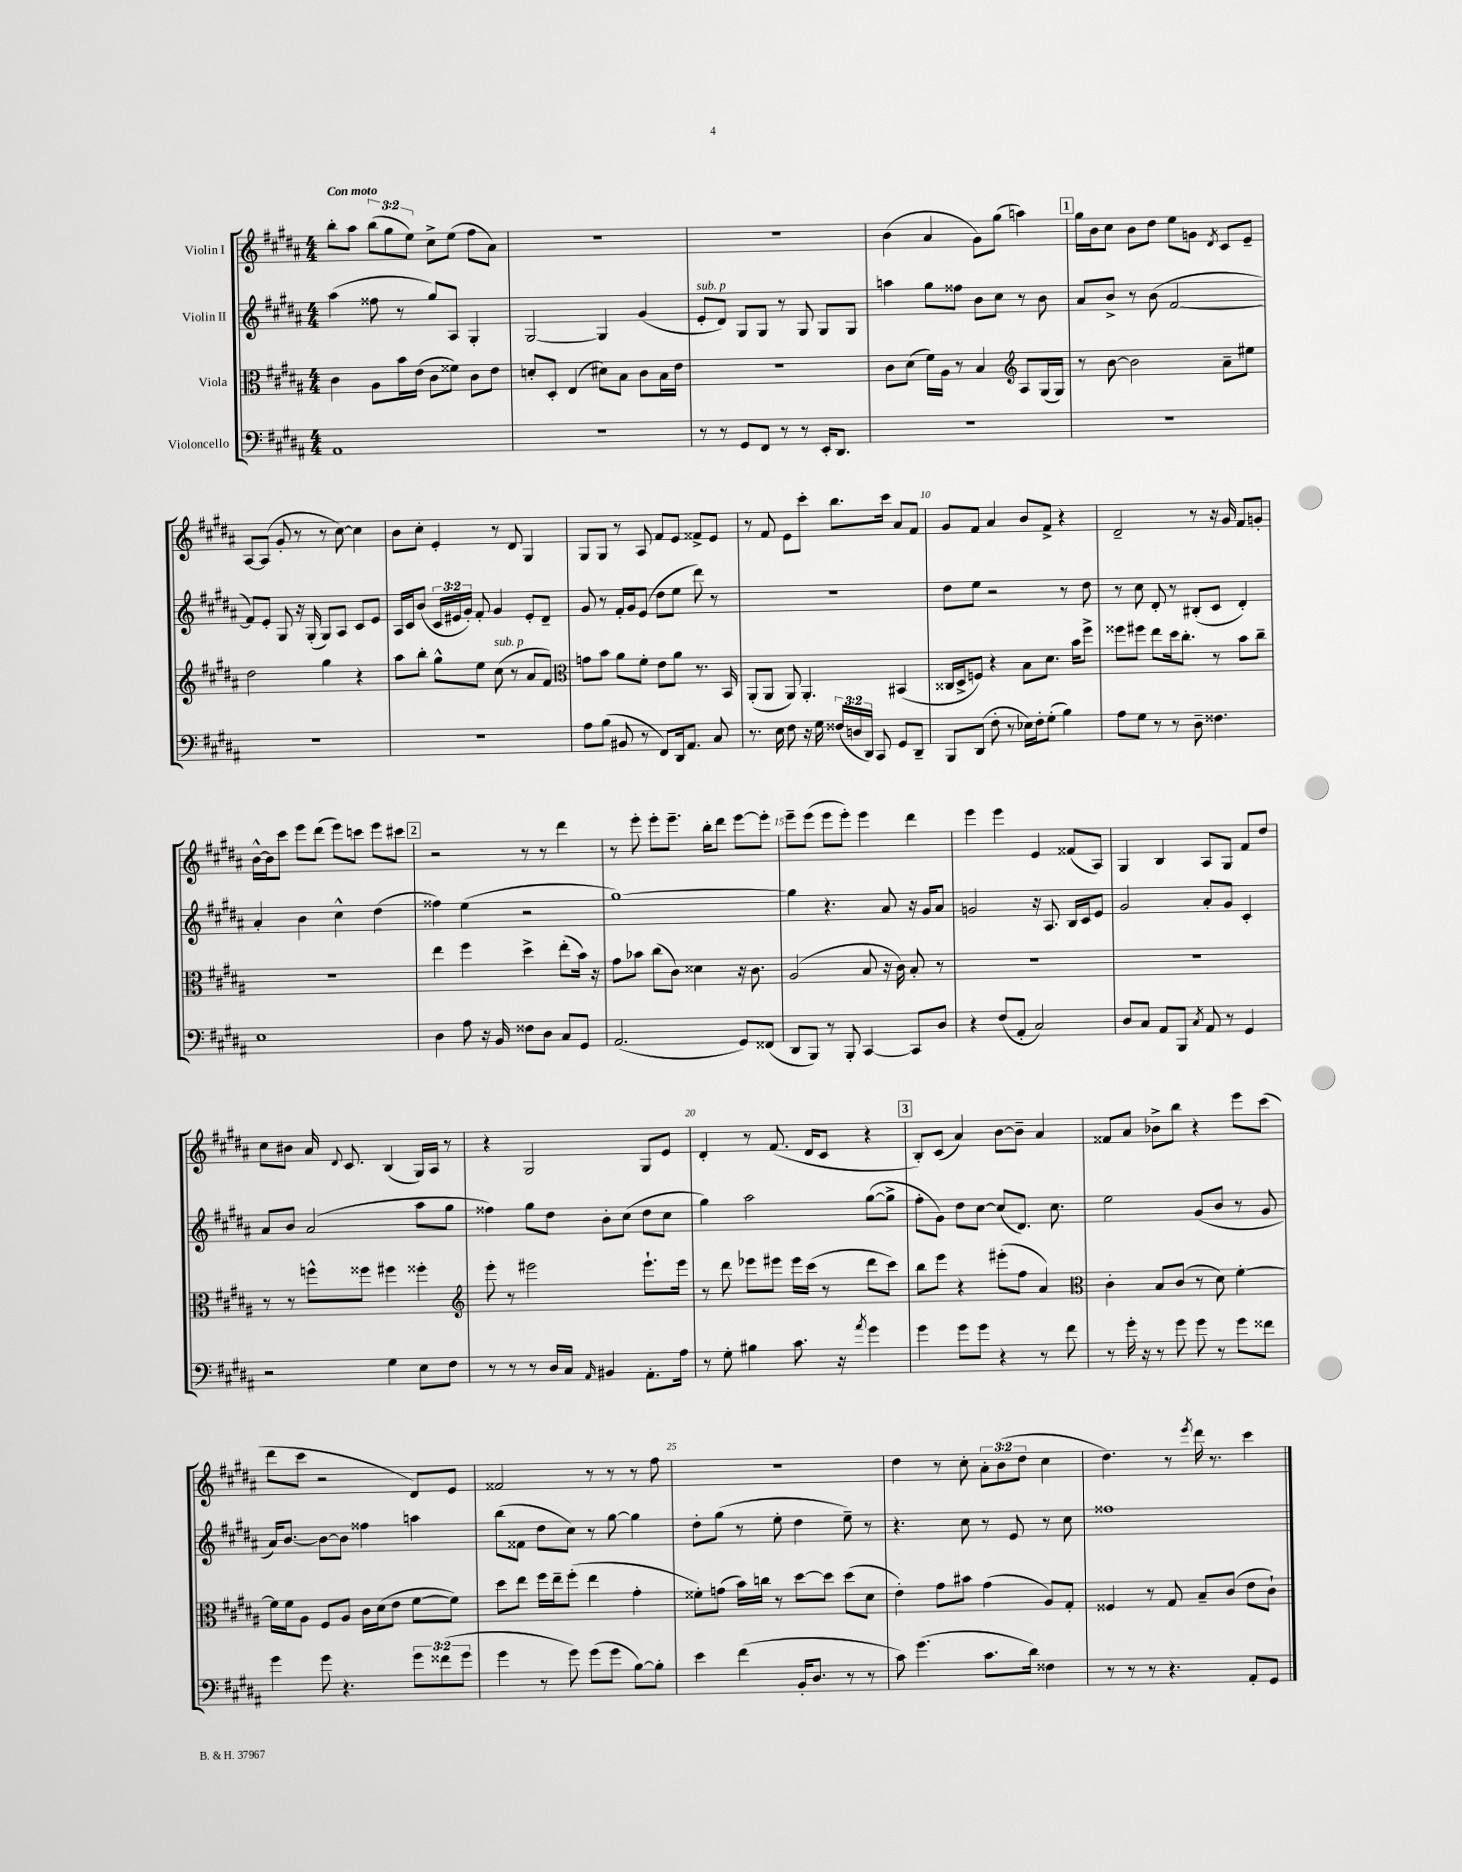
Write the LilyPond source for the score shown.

<<
\new StaffGroup <<
\new Staff = "s0" \with { instrumentName = "Violin I" } {
    \clef treble \key b \major \numericTimeSignature \time 4/4 \override Staff.TupletNumber.text = #tuplet-number::calc-fraction-text \tempo "Con moto"
    \autoBeamOff b''8[-. ais''8] \tuplet 3/2 { b''8[( gis''8 e''8]) } cis''8[-> e''8]( fis''8[ ais'8]) |
    R1 |
    r1 |
    b'4( ais'4 gis'8[) gis''8]( a''4) |
    \mark \markup { \box "1" } gis''16[ b'16 cis''8] b'8[ dis''8] e''8[ g'8] \acciaccatura { dis'8 } cis'8[ e'8]-- |
    ais8[~ ais8]( gis'8-. r8 r8 cis''8~) cis''4 |
    b'8[ cis''8]-. e'4-. r8 dis'8 gis4 |
    gis8[ gis8] r8 ais8 fis'8[ e'8] fisis'8[-> e'8] |
    r8 fis'8 e'8[ cis'''8]-. b''8.[ cis'''16] ais'8[ fis'8] |
    gis'8[ fis'8] ais'4 b'8[ fis'8]-> r4 |
    dis'2-- r8 r16 gis'16 fis'8[ g'8]-. |
    b'16[~-^ b'16 cis'''8] e'''8[ dis'''8]( e'''8[) c'''8] e'''8[ cis'''8] |
    \mark \markup { \box "2" } r2 r8 r8 dis'''4 |
    r8 e'''8-. e'''8[-. e'''8.]-- b''16[-. dis'''8] e'''8[~ e'''8]-. |
    e'''8[-- e'''8]( e'''8[ e'''8]-.) e'''4 dis'''4 |
    e'''4 e'''4 e'4 fisis'8[( ais8]) |
    gis4 b4 ais8[ gis8] fis'8[ dis''8] |
    cis''8[ bis'8] ais'16 \appoggiatura { dis'8 } cis'8. b4( gis16[) ais16] r8 |
    r4 gis2 gis8[ e'8] |
    dis'4-. r8 fis'8.( dis'16[ cis'8] r4 |
    \mark \markup { \box "3" } b8[-.) cis'8]( ais'4) b'8[~ b'8]-- ais'4 |
    fisis'8[ ais'8] bes'8[-> b''8] r4 e'''8[ cis'''8]( |
    dis'''8[ cis'''8] r2 dis'8[) e'8] |
    fisis'2 r8 r8 r8 fis''8 |
    R1 |
    dis''4 r8 cis''8-. \tuplet 3/2 { ais'8[-. b'8( dis''8] } cis''4 |
    dis''4.) r8 \acciaccatura { e'''8 } dis'''16 r8. cis'''4 \bar "|." |
}
\new Staff = "s1" \with { instrumentName = "Violin II" } {
    \clef treble \key b \major \numericTimeSignature \time 4/4 \override Staff.TupletNumber.text = #tuplet-number::calc-fraction-text
    \autoBeamOff ais''4( fisis''8 r8 gis''8[) ais8] gis4-. |
    gis2~ gis4 gis'4( |
    e'8[-.^\markup { \italic "sub. p" } dis'8]) gis8[ gis8] r8 gis8 gis8[ gis8] |
    a''4 gis''8[ fisis''8] b'8[ cis''8] r8 b'8 |
    \mark \markup { \box "1" } ais'8[ b'8]-> r8 b'8( fis'2~ |
    fis'8[) e'8]-. gis8 r16 gis16-.( gis8[) ais8] cis'8[ e'8] |
    ais16[ cis'16 b'8]( \tuplet 3/2 { cis'16[ eis'16 gis'16]-.) } fis'8-. gis'4 eis'8[-. dis'8]-- |
    gis'8 r8 fis'16[-. gis'16 e'8]( dis''8[ e''8] dis'''8) r8 |
    R1 |
    dis''8[ e''8] r2 r8 dis''8 |
    r8 cis''8 dis'8-. r8 bis8[-.( cis'8] dis'4-.) |
    ais'4-. b'4 cis''4-^ dis''4( |
    \mark \markup { \box "2" } fisis''4) e''4( r2 |
    gis''1~) |
    gis''4 r4. ais'8 r16 gis'16[ ais'8] |
    g'2 r16 ais8. b16[ cis'16 e'8] |
    gis'2 ais'8[-. gis'8] cis'4-. |
    ais'8[ b'8] ais'2( ais''8[ gis''8] |
    fisis''4) gis''8[ dis''8] b'8[-. cis''8]( dis''8[ cis''8] |
    gis''4) ais''2 gis''8[~( gis''8]-> |
    \mark \markup { \box "3" } fis''8[-. gis'8]) dis''8[ cis''8]~ cis''8[( dis'8.]) cis''8. |
    e''2 gis'8[( b'8] r8 gis'8 |
    ais'16[) b'8.]~ b'8[~ b'8] fisis''4 a''4 |
    b''8[( fisis'8] dis''8[ cis''8]) r8 gis''8~ gis''4 |
    dis''8[-. gis''8]( r8 e''8-. dis''4 e''8--) r8 |
    r4. cis''8 r8 e'8 r8 cis''8 |
    fisis''1 \bar "|." |
}
\new Staff = "s2" \with { instrumentName = "Viola" } {
    \clef alto \key b \major \numericTimeSignature \time 4/4
    \autoBeamOff cis'4 ais8[ b'16 e'16]( cis'8[ fisis'8]) cis'8[ e'8] |
    d'8[-. dis8]-. e4( dis'8[) b8] cis'8[ b16 e'16] |
    R1 |
    cis'8[ dis'8]( fis'16[) ais16] r8 b4 \clef treble ais8[ gis16( gis16]) |
    \mark \markup { \box "1" } r8 b'8~ b'2 ais'8[-- eis''8] |
    dis''2 gis''4 r4 |
    ais''8[ b''8]-. gis''8[-^ e''8] cis''8^\markup { \italic "sub. p" }( r8 ais'8[ fis'8]) |
    \clef alto g'8[ b'8] ais'8[ fis'8]-. e'8[ ais'8] r8. b,16 |
    ais,8[-.( ais,8] ais,8) ais,4.-. bis,4( |
    cisis16[ dis16-> f8]) r4 b8[ dis'8.] b'16[ fis''8]-> |
    fisis''8[ fis''8] e''8[ dis''16 cis''8.]-. r8 b'8[ cis''8]-- |
    R1 |
    \mark \markup { \box "2" } e''4 fis''4 dis''4-> e''8[-.( b'16]) r16 |
    gis'8[ bes'8] cis''8[( cis'8]) disis'4 r16 cis'8. |
    ais2( b8 r16 cis'16) b8-. r8 |
    R1 |
    R1 |
    r8 r8 f''8[-^ fisis''8] fis''4 fisis''4-. |
    \clef treble e'''8-. r8 eis'''2 eis'''8.[-! eis'''16] |
    r8 dis'''8 ees'''8[ eis'''8] eis'''16[ cis'''16]( r8 dis'''8[ cis'''8]) |
    \mark \markup { \box "3" } b''8[ e'''8] r4 eis'''8[-.( fis''8] ais'4) |
    \clef alto cis'4-. b8[ cis'8]( r8 dis'8) fis'4~-. |
    fis'16[ fis'16 ais8] fis8[ ais8] cis'16[ dis'16( e'8] fis'8[~ fis'8]) |
    dis''8[ e''8] fis''16[ e''16-- fis''8]-.( e''4 gis'4-. |
    fisis'8[-.) g'8]( b'16[) c''16] r8 dis''8[~ dis''8] dis''8[( dis'8] |
    e'4-.) gis'8[ bis'8] gis'4( ais8[) gis8]-. |
    fisis4 r8 gis8 b8[-- cis'8]( e'8[ cis'8]-!) \bar "|." |
}
\new Staff = "s3" \with { instrumentName = "Violoncello" } {
    \clef bass \key b \major \numericTimeSignature \time 4/4 \override Staff.TupletNumber.text = #tuplet-number::calc-fraction-text
    \autoBeamOff ais,1 |
    r1 |
    r8 r8 gis,8[ fis,8] r8 r8 e,16[-. dis,8.] |
    R1 |
    \mark \markup { \box "1" } R1 |
    R1 |
    R1 |
    ais8[ b8]( bis,8 r8 fis,8[) dis,16 ais,8.] cis8 |
    r8. e16 fis8 r16 gis16 \tuplet 3/2 { fisis16[( d16 dis,16]) } cis,8 gis,8[ dis,8]-- |
    b,,8[ dis,8]( fis8-. r8 ees16[) fis16-. gis8]-.( b4) |
    ais8[ gis8] r8 r8 dis8-- fisis4. |
    e1 |
    \mark \markup { \box "2" } dis4 ais8 r16 b,16 fisis8[ dis8] cis8[ gis,8] |
    ais,2.( gis,8[) fisis,8]( |
    dis,8[ b,,8]) r8 b,,8-. cis,4~ cis,8[ dis8] |
    r4 fis8[( ais,8]-. cis2) |
    dis8[ cis8] ais,8[ b,,8] \acciaccatura { cis8 } ais,8 r8 gis,4 |
    r2 gis4 e8[ fis8] |
    r8 r8 r8 dis16[ cis16] \grace { ais,16 } bis,4 ais,8.[-. ais16] |
    r8 gis8-. bis4 cis'8. r16 \acciaccatura { ais'8 } gis'4 |
    \mark \markup { \box "3" } gis'4 gis'8[ gis'8] r4 r8 fis'8 |
    r8 gis'16-. r16 r8 gis'8 gis'8 r8 gis'8[ fisis'8] |
    gis'4 gis'8 r4. \tuplet 3/2 { gis'8[ fisis'8( gis'8] } |
    gis'4 r8 gis'8) gis'8[( gis'8] b8[~) b8]-. |
    e'4 fis'4( b,16[-. dis8.] r8 r8 |
    cis'8) gis'4.( cis'8.[ dis'16]) fisis4 |
    r8 r8 r8 r4. ais,8[-. gis,8] \bar "|." |
}
>>
>>
\layout { \context { \Score \override BarNumber.break-visibility = ##(#f #t #t) barNumberVisibility = #(every-nth-bar-number-visible 5) } }
